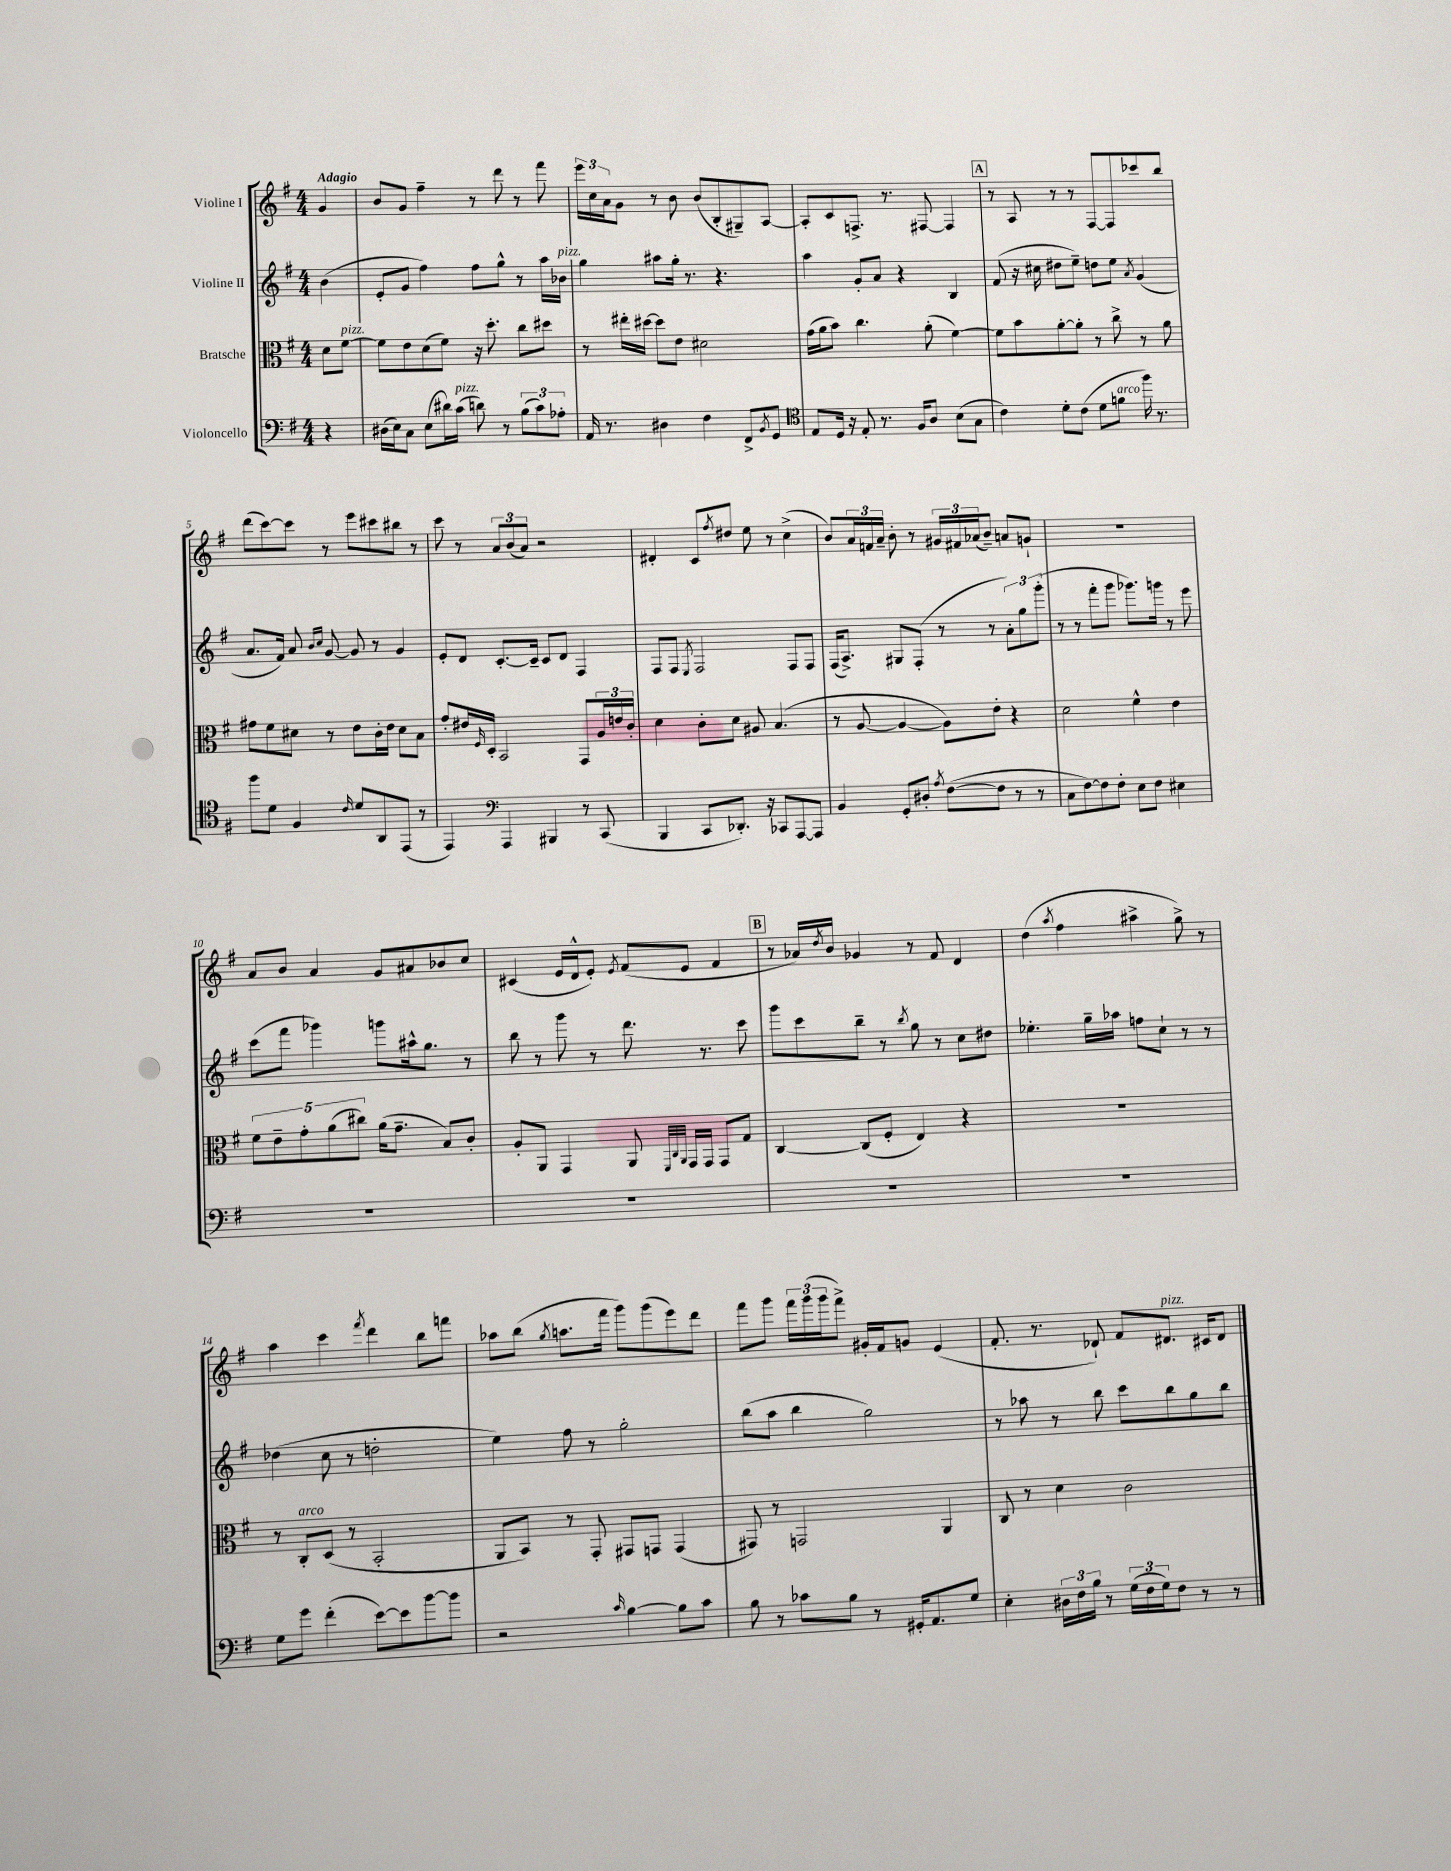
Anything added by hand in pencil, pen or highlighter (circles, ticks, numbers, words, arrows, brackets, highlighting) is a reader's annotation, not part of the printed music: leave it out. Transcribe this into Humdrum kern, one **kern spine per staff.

**kern	**kern	**kern	**kern
*staff4	*staff3	*staff2	*staff1
*clefF4	*clefC3	*clefG2	*clefG2
*k[f#]	*k[f#]	*k[f#]	*k[f#]
*M4/4	*M4/4	*M4/4	*M4/4
4r	8d\L	(4b\	4g/
.	[8f#\J	.	.
=	=	=	=
(16D#\LL	8f#\]L	8e'/L	8b/L
16E\J)	.	.	.
8C\J	8e\	8g/J	8g/J
(8E\L	(8d\	4ff#\)	4ff#~\
16d#\L)	8f#\J)	.	.
(16c\JJ	.	.	.
8d\)	16r	8ff#\L	8r
.	8.dd'\	.	.
8r	.	8gg^^\J	8ddd\
(12B\L	8cc\L	8r	8r
12c\)	.	.	.
.	8dd#\J	16aa\LL	8fff#\
12A-'\J	.	.	.
.	.	16b-\JJ	.
=	=	=	=
16AA/	8r	4gg\	24eee\LL
.	.	.	24cc\
8.r	.	.	.
.	.	.	24a\J
.	16ee#'\LL	.	8g\J
.	[16dd#\JJ	.	.
4D#\	8dd#\]L	8aa#\L	8r
.	8e\J	16gg'\Jk	8b\
.	.	8.r	.
4F#\	2d#\	.	(8b/L
.	.	4.r	8B'/
8FF#^/L	.	.	8G#~/)
8qBB/	.	.	.
8GG/J	.	.	[8A/J
=	=	=	=
*clefC4	*	*	*
8E/L	(16g\LL	4aa\	8A'/]L
.	16a\J	.	.
16D/Jk	8b\J)	.	8c/
16r	.	.	.
8E'/	4.cc\	8g'/L	8.F^/J
8.r	.	8a/J	.
.	.	.	8.r
.	.	4r	.
16F#/LK	.	.	.
8A/J	(8a'\	.	[8F#/
(8B\L	[4f#\)	4B/	4F#/]
8G\J	.	.	.
=	=	=	=
4c\)	8f#\]L	(8f#/	8r
.	8b\	16r	8A/
.	.	16cc#\	.
8d'\L	[8a'\	8dd#\L	8r
(8c\J	8a'\]J	8ee~\J)	8r
8d\L	8r	8dd\L	[8F#/L
8f\J	8cc^\	8ee\J	8F#/]
.	.	8qa/	.
16ff#\)	8r	(4g/	8ccc-/
8.r	.	.	.
.	8a\	.	8bb/J
=	=	=	=
8ff#\L	8g#\L	8.a/L	(8ddd\L
8d\J	8f#\	.	[8ccc\)
.	.	16f#/Jk)	.
4F#/	8d#\J	8a/	8ccc\]J
.	.	16qqb/LL	.
.	.	16qqcc/JJ	.
.	8r	[8g/	8r
16qqc/	.	.	.
8d/L	8e\L	8g/]	8eee\L
8AA/	16c'\L	8r	8ccc#\
.	16e\JJ	.	.
(8EE/J	8d#\L	4g/	8bb#\J
8r	8B\J	.	8r
=	=	=	=
4EE/)	8g'/L	8e'/L	8ccc\
.	16e#/L	8d/J	8r
.	16qqF#/	.	.
.	16D'/JJ	.	.
*clefF4	*	*	*
4AAA/	2BB/	[8.c'/L	12a/L
.	.	.	(12b/
.	.	.	12a/J)
.	.	16c~/]Jk	.
4BBB#/	.	8c/L	2r
.	.	8d/J	.
8r	8GG/L	4F#/	.
(8CC/	24A/L	.	.
.	24e/	.	.
.	24c'/JJ	.	.
=	=	=	=
4BBB/	4d\	8F#/L	4d#'/
.	.	8F#/J	.
.	.	8qE/	.
8CC/L	8c'\L	2F#/	8c/L
.	.	.	8qff#/
8.DD-'/J)	8d\J	.	8dd#/J
.	8A#/	.	8ee\
16r	.	.	.
8CC-/L	(4.B/	.	8r
[8AAA/	.	8F#/L	(4cc^\
8AAA/]J	.	8F#/J	.
=	=	=	=
4BB/	8r	(16F#/LK	8b/L)
.	.	8.A^/J)	.
.	[8A/	.	24a/L
.	.	.	24f/
.	.	.	24a~/JJ
8GG'/L	4A/_	8G#/L	8b'\
8D#'/J	.	(8F#'/J	8r
8qA/	.	.	.
([8F#\L	8A\]L)	8r	24g#/LL
.	.	.	24f#/
.	.	.	(24a-/J
8F#\]J	8e'\J	8r	8b~/J)
8r	4r	12a'\L)	8a/L
.	.	12gg\	.
8r	.	.	8g`/J
.	.	(12ggg'\J	.
=	=	=	=
8C\L	2d\	8r	1r
[8F#\)	.	8r	.
8F#\]	.	8fff#'\L	.
8F#'\J	.	8ggg\J	.
8E\L	4f#^^\	8.ggg-\L)	.
8F#\J	.	.	.
.	.	16ggg\Jk	.
4E#\	4e\	8r	.
.	.	8eee\	.
=	=	=	=
1r	10f#\L	(8ccc\L	8a/L
.	10e~\	.	.
.	.	8fff#\J	8b/J
.	10g'\	.	.
.	.	4ggg-\)	4a/
.	(10a\	.	.
.	10cc#\J)	.	.
.	(16a\LK	8ggg\L	8g/L
.	8.g~\J	.	.
.	.	16aa#^^\k	8a#/
.	.	8.gg\J	.
.	8B/L)	.	8b-/
.	8c'/J	8r	8cc/J
=	=	=	=
1r	8A'/L	8bb\	(4c#/
.	8AA/J	8r	.
.	4GG/	8ggg\	16e/LL
.	.	.	16d^^/J
.	.	8r	8e'/J)
.	.	.	8qe/
.	8AA/	8.ddd\	(8f#/L
.	32qqFF#/LLL	.	.
.	32qqC/	.	.
.	32qqAA/JJJ	.	.
.	16GG/LL	.	8e/J
.	16GG/JJ	8.r	.
.	8GG/L	.	4f#/
.	8G/J	8ccc\	.
=	=	=	=
1r	[4C/	8ggg\L	8r
.	.	8ccc\	16a-/LL)
.	.	.	8qdd/
.	.	.	16b/JJ
.	(8C/]L	8bb~\J	4g-/
.	8F#'/J	8r	.
.	.	8qbb/	.
.	4E/)	8gg\	8r
.	.	8r	8f#/
.	4r	8cc\L	4d/
.	.	8dd#\J	.
=	=	=	=
1r	1r	4.ee-'\	(4dd\
.	.	.	8qaa/
.	.	.	4ff#\
.	.	16gg~\LL	.
.	.	16aa-\JJ	.
.	.	8ff\L	4aa#^\
.	.	8cc`\J	.
.	.	8r	8gg^\)
.	.	8r	8r
=	=	=	=
8G\L	8r	(4dd-\	4aa\
8g\J	8C'/L	.	.
(4f#'\	(8D/J	8cc\	4ccc\
.	8r	8r	.
.	.	.	8qfff#/
[8e\L)	2BB'/	2dd'\	4ddd\
8e\]	.	.	.
[8b\	.	.	8bb\L
8b\]J	.	.	8fff\J
=	=	=	=
2r	8AA/L	4ee\)	8aa-\L
.	8BB/J)	.	(8bb\J
.	.	.	8qgg/
.	8r	8ff#\	8.aa\L
.	8GG'/	8r	.
.	.	.	16fff#\Jk
16qqc/	.	.	.
[4B\	8GG#/L	2gg'\	8ggg\L)
.	8GG/J	.	(8ggg\
8B\]L	(4GG/	.	8eee\)
8c\J	.	.	8ddd\J
=	=	=	=
8B\	8GG#/)	(8bb\L	8fff#\L
8r	8r	8aa\J	8ggg\J
8c-\L	2GG/	4bb\	24fff#\LL
.	.	.	(24ggg\
.	.	.	24ggg\J
8B\J	.	.	8fff#^\J)
8r	.	2gg\)	16g#'/LL
.	.	.	16f#/J
16GG#'/LK	.	.	8g/J
8.AA/	.	.	.
.	4AA/	.	(4e/
8G/J	.	.	.
=	=	=	=
4E'\	8C/	8r	8.f#'/
.	8r	8aa-\	.
.	.	.	8.r
24D#\LL	4d\	8r	.
24F#\	.	.	.
24B\JJ	.	.	.
8r	.	8bb\	8d-`/)
(24G\LL	2c\	8ccc\L	8f#/L
24F#\	.	.	.
24G\J)	.	.	.
8F#\J	.	8bb\	8.d#/J
8r	.	8gg\	.
.	.	.	16c#/LK
8r	.	8bb\J	8d#/J
==	==	==	==
*-	*-	*-	*-
